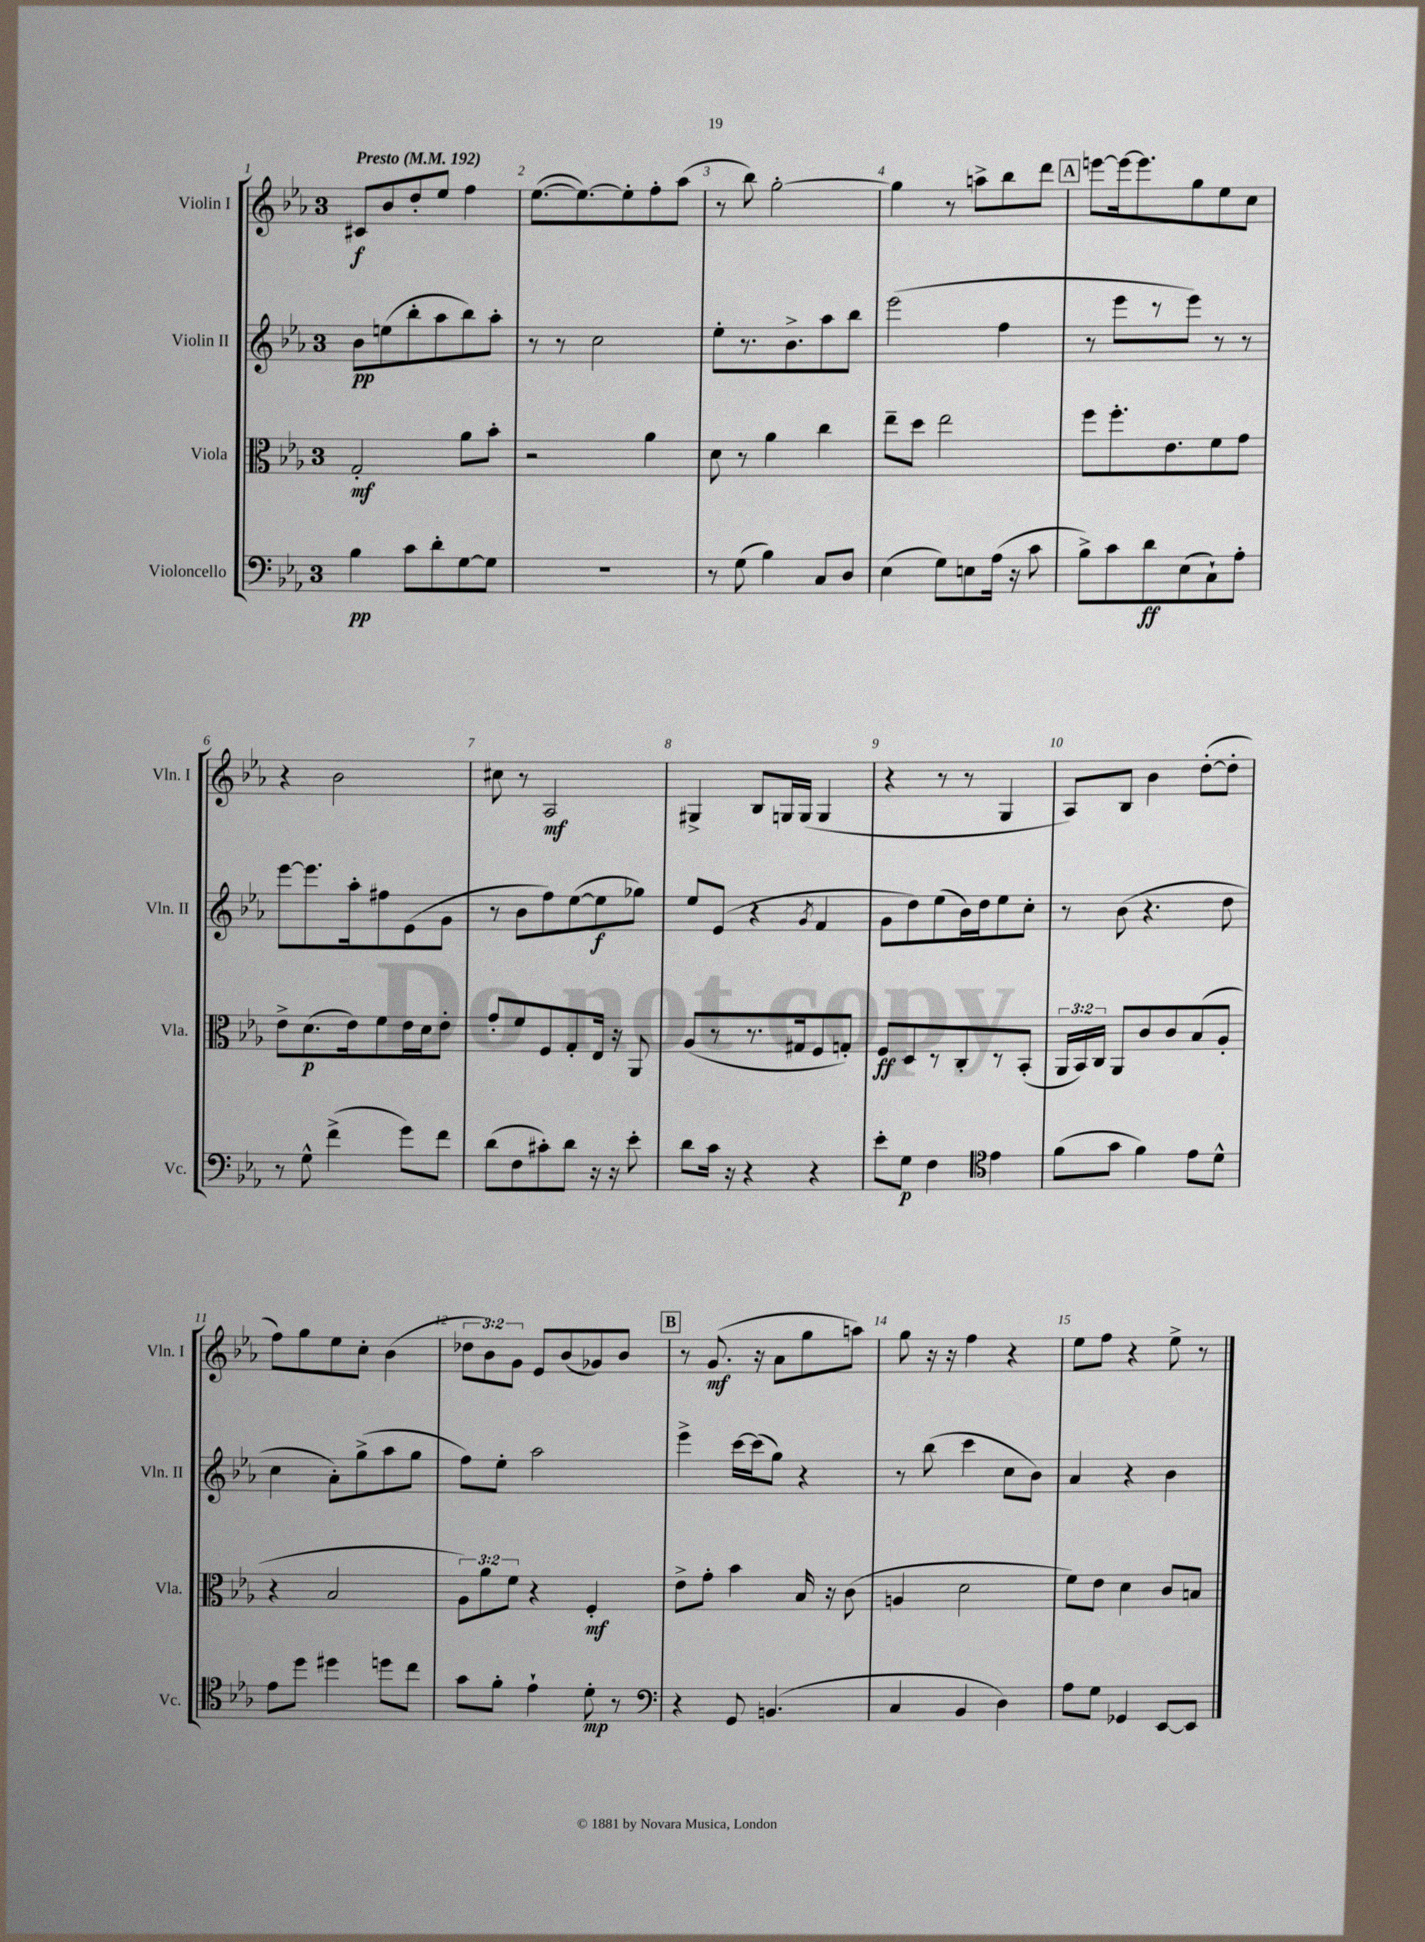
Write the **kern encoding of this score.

**kern	**kern	**kern	**kern
*staff4	*staff3	*staff2	*staff1
*clefF4	*clefC3	*clefG2	*clefG2
*k[b-e-a-]	*k[b-e-a-]	*k[b-e-a-]	*k[b-e-a-]
*M3/4	*M3/4	*M3/4	*M3/4
*MM192	*MM192	*MM192	*MM192
4B-	2G'	8b-	8c#
.	.	(8ee	8b-
8c	.	8bb-'	8dd'
8d'	.	8aa-	8ee-
[8G	8a-	8bb-)	4ff
8G]	8b-'	8aa-'	.
=	=	=	=
2.r	2r	8r	([8.ee-
.	.	8r	.
.	.	.	8.ee-_)
.	.	2cc	.
.	.	.	8ee-']
.	4a-	.	8ff'
.	.	.	(8aa-
=	=	=	=
8r	8d	8ee-'	8r
(8G	8r	8.r	8bb-)
4B-)	4a-	.	[2gg'
.	.	8.b-^	.
8C	4cc	8aa-	.
8D	.	8bb-	.
=	=	=	=
(4E-	8ee-~	(2eee-	4gg]
.	8dd	.	.
8G)	2ee-	.	8r
8E	.	.	8aa^
(16A-	.	4ff	8bb-
16r	.	.	.
8c	.	.	8ddd
=	=	=	=
8B-^)	8ff	8r	[8eee
8c	8.ff'	8eee-	16eee_
.	.	.	8.eee]
8d	.	8r	.
.	8.e-	.	.
(8E-	.	8eee-)	8gg
8C`)	8f	8r	8ee-
8A-'	8g	8r	8cc
=	=	=	=
8r	8e-^	[8eee-	4r
8G^^	(8.d	8.eee-]	.
(4f^	.	.	2b-
.	16e-)	16aa-'	.
.	8f	8ff#	.
8g)	16e-	(8e-	.
.	16d	.	.
8f	8e-'	8g	.
=	=	=	=
(8d	8g'	8r	8cc#
8F	8f	8b-	8r
8c#')	8F	8ff)	2A-
8d	8G'	([8ee-	.
16r	16E-	8ee-]	.
16r	16r	.	.
8e-'	8AA-	8gg-)	.
=	=	=	=
8d	(8A-	8ee-	4G#^
16c	8r	(8e-	.
16r	.	.	.
4r	8.r	4r	8B-
.	.	.	16G
.	16G#	.	(16G
.	.	8qg	.
4r	8F	4f	4G
.	8G')	.	.
=	=	=	=
8e-'	8F	8g	4r
8G	8D	8dd)	.
4F	8r	(8ee-	8r
.	8C'	16b-)	8r
.	.	16dd	.
*clefC4	*	*	*
4e-	8r	8ee-	4G
.	(8BB-'	8cc'	.
=	=	=	=
(8f	24AA-	8r	8A-)
.	24BB-)	.	.
.	24C	.	.
8g	8AA-	(8b-	8B-
4f)	8c	4.r	4b-
.	8c	.	.
8e-	(8B-	.	([8dd'
8d^^	8A-'	8dd	8dd']
=	=	=	=
8e-	4r	4cc	8ff)
8dd	.	.	8gg
4dd#	2B-	8a-')	8ee-
.	.	(8gg^	8cc'
8dd	.	8aa-	(4b-
8cc	.	8gg	.
=	=	=	=
8g	12A-)	8ff)	12dd-
.	12a-	.	12b-)
8f'	.	8ee-'	.
.	12f	.	12g
4e-`	4r	2aa-	8e-
.	.	.	(8b-
8d'	4F'	.	8g-)
8r	.	.	8b-
=	=	=	=
*clefF4	*	*	*
4r	8e-^	4eee-^	8r
.	8g'	.	(8.g
8GG	4b-	[16ccc	.
.	.	(16ccc]	16r
(4.BB	.	8gg)	8a-
.	16B-	4r	8gg
.	16r	.	.
.	(8c	.	8aa)
=	=	=	=
4C	4A	8r	8gg
.	.	(8bb-	16r
.	.	.	16r
4BB-	2d	4ccc	4ff
4D)	.	8cc	4r
.	.	8b-)	.
=	=	=	=
8A-	8f)	4a-	8ee-
8G	8e-	.	8ff
4GG-	4d	4r	4r
[8EE-	8c	4b-	8ee-^
8EE-]	8B	.	8r
==	==	==	==
*-	*-	*-	*-
